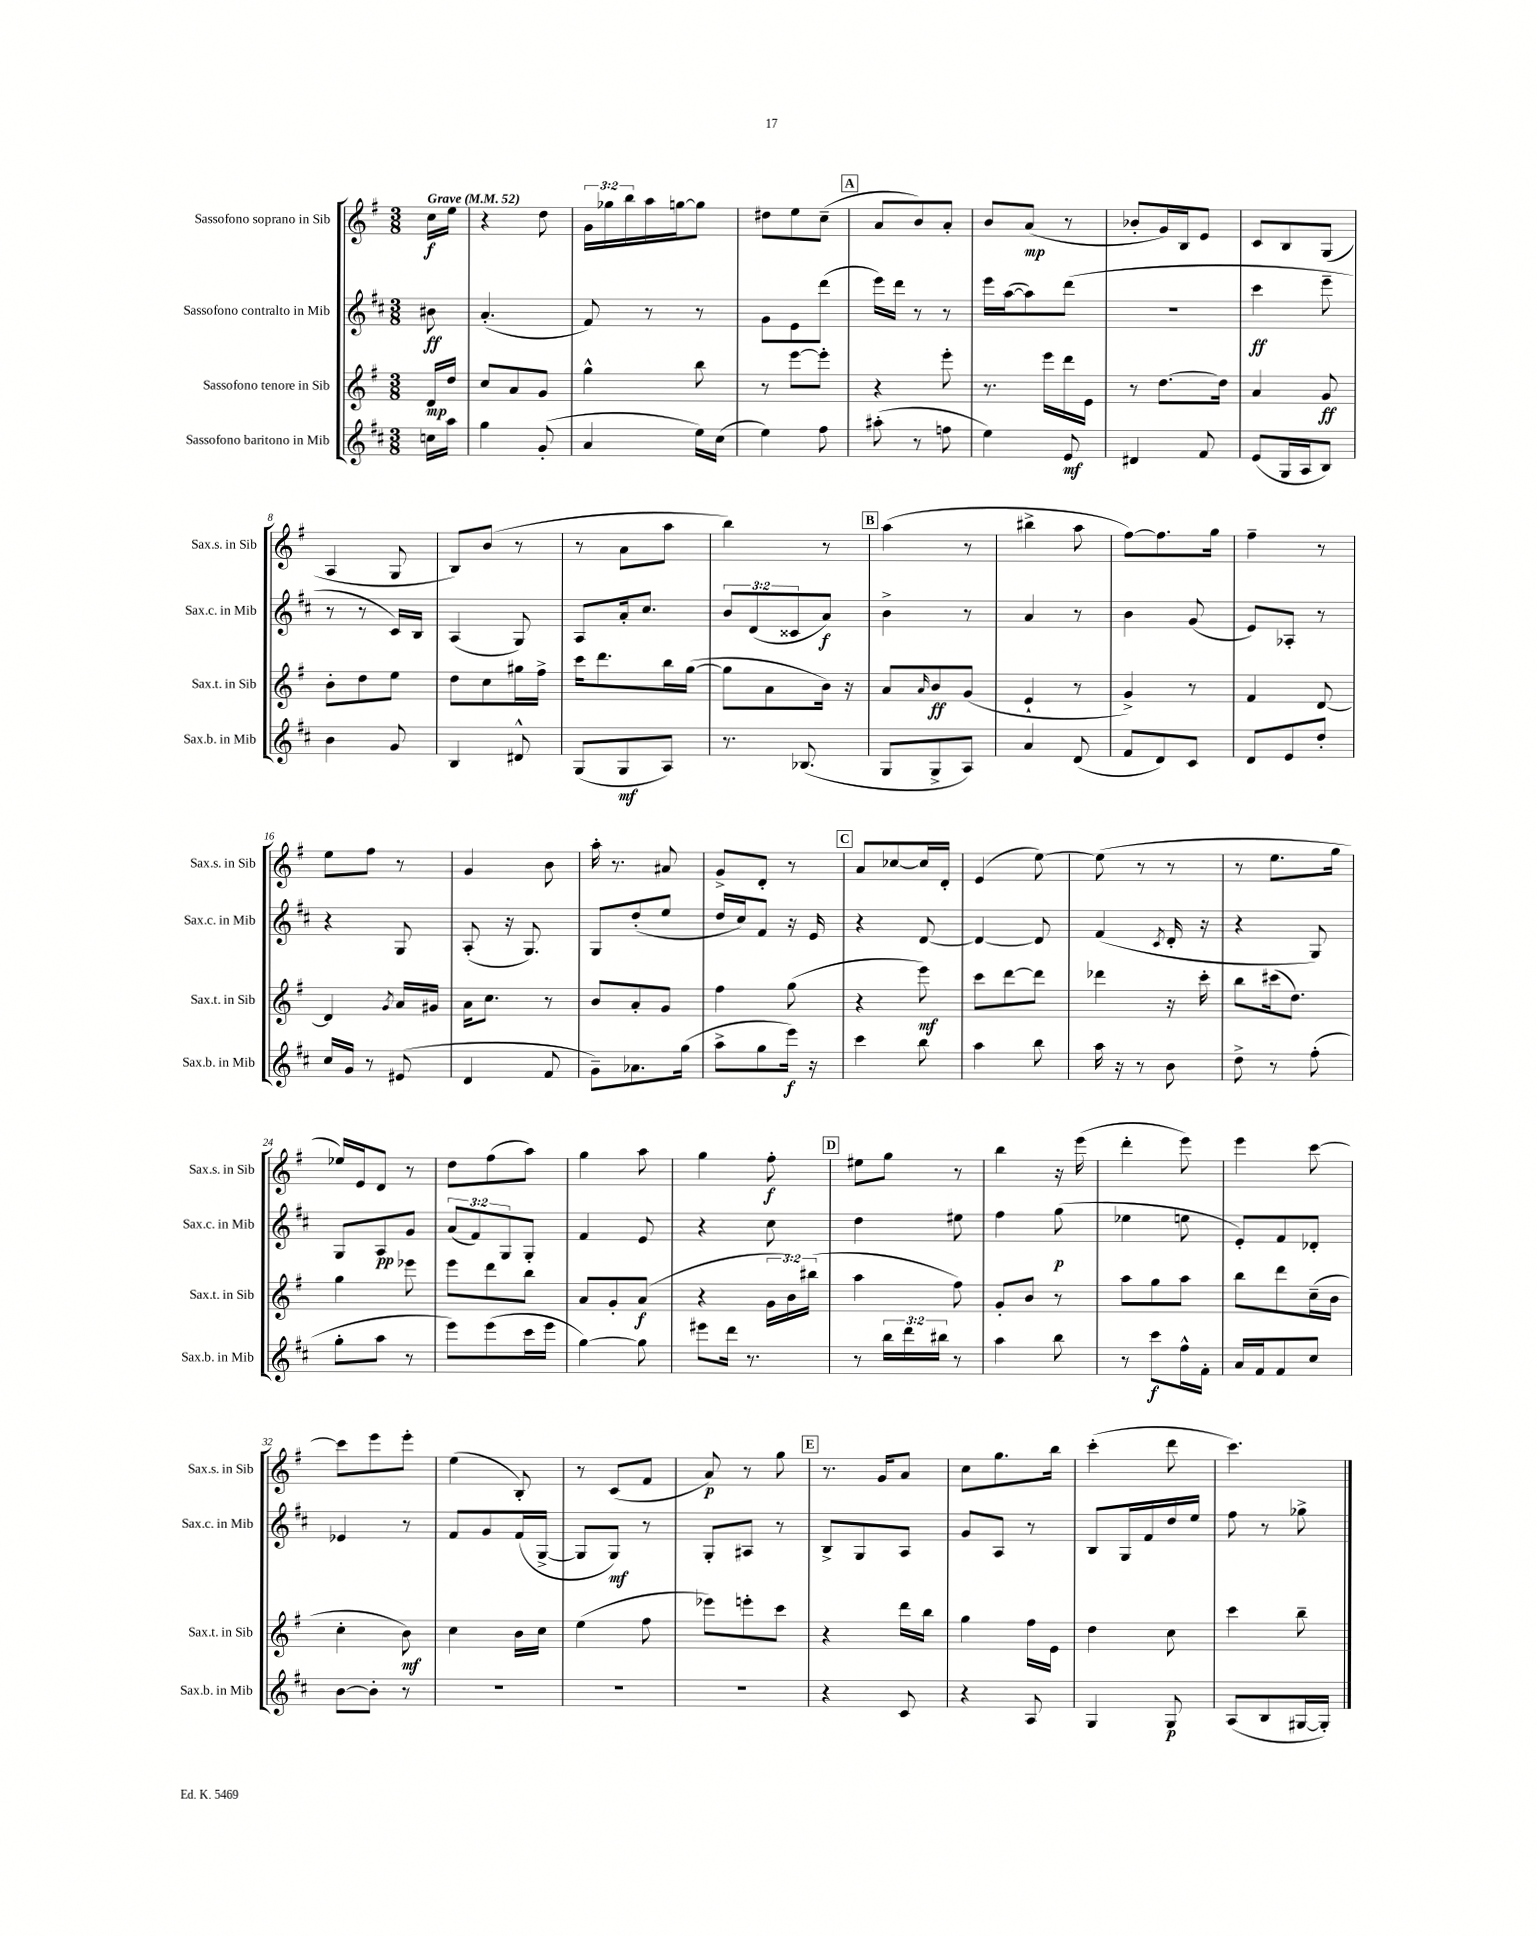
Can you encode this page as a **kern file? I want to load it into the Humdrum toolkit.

**kern	**dynam	**kern	**dynam	**kern	**dynam	**kern	**dynam
*part4	*part4	*part3	*part3	*part2	*part2	*part1	*part1
*staff4	*staff4	*staff3	*staff3	*staff2	*staff2	*staff1	*staff1
*I"Sassofono baritono in Mib	*	*I"Sassofono tenore in Sib	*	*I"Sassofono contralto in Mib	*	*I"Sassofono soprano in Sib	*
*I'Sax.b. in Mib	*	*I'Sax.t. in Sib	*	*I'Sax.c. in Mib	*	*I'Sax.s. in Sib	*
*clefG2	*	*clefG2	*	*clefG2	*	*clefG2	*
*k[f#c#]	*	*k[f#]	*	*k[f#c#]	*	*k[f#]	*
*M3/8	*	*M3/8	*	*M3/8	*	*M3/8	*
*MM52	*	*MM52	*	*MM52	*	*MM52	*
=	=	=	=	=	=	=	=
!	!	!	!	!	!	!LO:TX:a:B:t=Grave	!
16ccn\LL	.	16d/LL	mp	8b#X\	ff	16cc\LL	f
16aa\JJ	.	16dd/JJ	.	.	.	16ee\JJ	.
=1	=1	=1	=1	=1	=1	=1	=1
4gg\	.	8cc/L	.	(4.a'/	.	4r	.
.	.	8a/	.	.	.	.	.
(8g'/	.	8g/J	.	.	.	8dd\	.
=2	=2	=2	=2	=2	=2	=2	=2
4a/	.	4gg^^\	.	8f#/)	.	24g\LL	.
.	.	.	.	.	.	24gg-X\	.
.	.	.	.	.	.	24bb\	.
.	.	.	.	8r	.	16aa\	.
.	.	.	.	.	.	[16ggn\J	.
16ee\LL)	.	8bb\	.	8r	.	8gg\J]	.
(16cc#\JJ	.	.	.	.	.	.	.
=3	=3	=3	=3	=3	=3	=3	=3
4ee\)	.	8r	.	8g\L	.	8dd#X\L	.
.	.	[8eee\L	.	8e\	.	8ee\	.
8ff#\	.	8eee'\J]	.	(8ddd\J	.	(8cc~\J	.
!!LO:REH:place=s1:t=A
=4	=4	=4	=4	=4	=4	=4	=4
(8aa#X'\	.	4r	.	16eee\LL)	.	8a/L	.
.	.	.	.	16ddd\JJ	.	.	.
8r	.	.	.	8r	.	8b/)	.
8ffn\	.	8eee'\	.	8r	.	8a'/J	.
=5	=5	=5	=5	=5	=5	=5	=5
4ee\)	.	8.r	.	16eee\LL	.	8b/L	.
.	.	.	.	([16aa\J	.	.	.
.	.	.	.	8aa\])	.	(8a/J	mp
.	.	16eee\LL	.	.	.	.	.
8e/	mf	16ddd\	.	(8ddd\J	.	8r	.
.	.	16e\JJ	.	.	.	.	.
=6	=6	=6	=6	=6	=6	=6	=6
4d#X/	.	8r	.	4.r	.	8b-X'/L	.
.	.	[8.dd\L	.	.	.	16g/L)	.
.	.	.	.	.	.	16B/J	.
8f#/	.	.	.	.	.	8e/J	.
.	.	16dd\Jk]	.	.	.	.	.
=7	=7	=7	=7	=7	=7	=7	=7
(8e/L	.	4a/	.	4ccc#\	ff	8c/L	.
16G/L	.	.	.	.	.	8B/	.
16A/J	.	.	.	.	.	.	.
8B/J)	.	8g/	ff	8eee~\	.	(8G/J	.
!!LO:LB:g=z
=8	=8	=8	=8	=8	=8	=8	=8
4b\	.	8b'\L	.	8r	.	4A/	.
.	.	8dd\	.	8r	.	.	.
8g/	.	8ee\J	.	16c#/LL)	.	8G/	.
.	.	.	.	16B/JJ	.	.	.
=9	=9	=9	=9	=9	=9	=9	=9
4B/	.	8dd\L	.	(4A/	.	8B/L)	.
.	.	8cc\	.	.	.	(8b/J	.
8d#X^^/	.	16gg#X\L	.	8G/)	.	8r	.
.	.	16ff#^\JJ	.	.	.	.	.
=10	=10	=10	=10	=10	=10	=10	=10
(8G/L	.	16ccc\KL	.	8A/L	.	8r	.
.	.	8.ddd\	.	.	.	.	.
8G/	mf	.	.	16a'/k	.	8a\L	.
.	.	.	.	8.cc#/J	.	.	.
8A/J)	.	16bb\L	.	.	.	8aa\J	.
.	.	([16gg\JJ	.	.	.	.	.
=11	=11	=11	=11	=11	=11	=11	=11
8.r	.	8gg\L]	.	12b/L	.	4bb\)	.
.	.	.	.	(12d/	.	.	.
.	.	8a\	.	.	.	.	.
.	.	.	.	12c##X/	.	.	.
(8.B-X/	.	.	.	.	.	.	.
.	.	16b\Jk)	.	8a/J)	f	8r	.
.	.	16r	.	.	.	.	.
!!LO:REH:place=s1:t=B
=12	=12	=12	=12	=12	=12	=12	=12
8G/L	.	8a/L	.	4b^\	.	(4aa\	.
.	.	16qqa/	.	.	.	.	.
8G^/	.	8b/	ff	.	.	.	.
8A/J)	.	(8g/J	.	8r	.	8r	.
=13	=13	=13	=13	=13	=13	=13	=13
4a/	.	4e`/	.	4a/	.	4bb#X^\	.
(8d/	.	8r	.	8r	.	8aa\	.
=14	=14	=14	=14	=14	=14	=14	=14
8f#/L	.	4g^/)	.	4b\	.	[8ff#\L)	.
8d/)	.	.	.	.	.	8.ff#\]	.
8c#/J	.	8r	.	(8g/	.	.	.
.	.	.	.	.	.	16gg\Jk	.
=15	=15	=15	=15	=15	=15	=15	=15
8d/L	.	4f#/	.	8e/L)	.	4ff#~\	.
8e/	.	.	.	8A-X'/J	.	.	.
8dd'/J	.	[8d/	.	8r	.	8r	.
!!LO:LB:g=z
=16	=16	=16	=16	=16	=16	=16	=16
16cc#/LL	.	4d/]	.	4r	.	8ee\L	.
16g/JJ	.	.	.	.	.	.	.
8r	.	.	.	.	.	8ff#\J	.
.	.	8qg/	.	.	.	.	.
(8e#X/	.	16a/LL	.	8G/	.	8r	.
.	.	16g#X/JJ	.	.	.	.	.
=17	=17	=17	=17	=17	=17	=17	=17
4d/	.	16a\KL	.	(8A'/	.	4g/	.
.	.	8.cc\J	.	.	.	.	.
.	.	.	.	16r	.	.	.
.	.	.	.	8.G/)	.	.	.
8f#/	.	8r	.	.	.	8b\	.
=18	=18	=18	=18	=18	=18	=18	=18
8g~\L)	.	8b/L	.	8G/L	.	16aa'\	.
.	.	.	.	.	.	8.r	.
8.a-X\	.	8a'/	.	(8dd'/	.	.	.
.	.	8g/J	.	8ee/J	.	8a#X/	.
(16gg\Jk	.	.	.	.	.	.	.
=19	=19	=19	=19	=19	=19	=19	=19
8aa^\L	.	4ff#\	.	16dd/LL	.	8g^/L	.
.	.	.	.	16cc#/J)	.	.	.
8gg\	.	.	.	8f#/J	.	8d'/J	.
16eee\Jk)	f	(8gg\	.	16r	.	8r	.
16r	.	.	.	16e/	.	.	.
!!LO:REH:place=s1:t=C
=20	=20	=20	=20	=20	=20	=20	=20
4ccc#\	.	4r	.	4r	.	8a/L	.
.	.	.	.	.	.	[8cc-X/	.
8bb\	.	8eee\)	mf	[8d/	.	16cc-/L]	.
.	.	.	.	.	.	16d'/JJ	.
=21	=21	=21	=21	=21	=21	=21	=21
4aa\	.	8ccc\L	.	4d/_	.	(4e/	.
.	.	[8ddd\	.	.	.	.	.
8bb\	.	8ddd\J]	.	8d/]	.	[8ee\)	.
=22	=22	=22	=22	=22	=22	=22	=22
16aa\	.	4ddd-X\	.	(4f#/	.	(8ee\]	.
16r	.	.	.	.	.	.	.
8r	.	.	.	.	.	8r	.
.	.	.	.	8qc#/	.	.	.
8b\	.	16r	.	16d'/	.	8r	.
.	.	16ccc'\	.	16r	.	.	.
=23	=23	=23	=23	=23	=23	=23	=23
8dd^\	.	8bb\L	.	4r	.	8r	.
8r	.	(16ccc#X\k	.	.	.	8.ee\L	.
.	.	8.dd\J)	.	.	.	.	.
(8ff#'\	.	.	.	8G/)	.	.	.
.	.	.	.	.	.	16gg\Jk	.
!!LO:LB:g=z
=24	=24	=24	=24	=24	=24	=24	=24
8gg'\L	.	4gg\	.	8G/L	.	16ee-X/LL)	.
.	.	.	.	.	.	16e/J	.
8aa\J	.	.	.	8A/	pp	8d/J	.
8r	.	8eee-X\	.	8g/J	.	8r	.
=25	=25	=25	=25	=25	=25	=25	=25
8eee\L)	.	8eee\L	.	(12a/L	.	8dd\L	.
.	.	.	.	12f#/)	.	.	.
(8eee\	.	8ddd\	.	.	.	(8ff#\	.
.	.	.	.	12G/	.	.	.
16ccc#\L	.	8bb\J	.	8G'/J	.	8aa\J)	.
16eee\JJ	.	.	.	.	.	.	.
=26	=26	=26	=26	=26	=26	=26	=26
[4gg\)	.	8a/L	.	4f#/	.	4gg\	.
.	.	8g'/	.	.	.	.	.
8gg\]	.	(8a/J	f	8e/	.	8aa\	.
=27	=27	=27	=27	=27	=27	=27	=27
8eee#X\L	.	4r	.	4r	.	4gg\	.
16ddd\Jk	.	.	.	.	.	.	.
8.r	.	.	.	.	.	.	.
.	.	24g\LL	.	8cc#\	.	8ff#'\	f
.	.	24b\)	.	.	.	.	.
.	.	(24bb#X\JJ	.	.	.	.	.
!!LO:REH:place=s1:t=D
=28	=28	=28	=28	=28	=28	=28	=28
8r	.	4aa\	.	4dd\	.	8ee#X\L	.
24bb\LL	.	.	.	.	.	8gg\J	.
24ddd\	.	.	.	.	.	.	.
24bb#X\JJ	.	.	.	.	.	.	.
8r	.	8ff#\)	.	8ee#X\	.	8r	.
=29	=29	=29	=29	=29	=29	=29	=29
4aa\	.	8g'/L	.	4ff#\	.	4bb\	.
.	.	8b/J	.	.	.	.	.
8bb\	.	8r	.	(8gg\	p	16r	.
.	.	.	.	.	.	(16eee\	.
=30	=30	=30	=30	=30	=30	=30	=30
8r	.	8aa\L	.	4ee-X\	.	4ddd'\	.
8ccc#\L	f	8gg\	.	.	.	.	.
16ff#^^\L	.	8aa\J	.	8een\	.	8eee\)	.
16f#'\JJ	.	.	.	.	.	.	.
=31	=31	=31	=31	=31	=31	=31	=31
16a/LL	.	8bb\L	.	8e'/L)	.	4eee\	.
16f#/J	.	.	.	.	.	.	.
8f#/	.	8ddd\	.	8f#/	.	.	.
8cc#/J	.	(16cc~\L	.	8d-X'/J	.	[8ccc\	.
.	.	16b\JJ	.	.	.	.	.
!!LO:LB:g=z
=32	=32	=32	=32	=32	=32	=32	=32
[8b\L	.	4cc'\	.	4e-X/	.	8ccc\L]	.
8b'\J]	.	.	.	.	.	8eee\	.
8r	.	8b\)	mf	8r	.	8eee'\J	.
=33	=33	=33	=33	=33	=33	=33	=33
4.r	.	4cc\	.	8f#/L	.	(4ee\	.
.	.	.	.	8g/	.	.	.
.	.	16b\LL	.	(16f#/L	.	8B'/)	.
.	.	16cc\JJ	.	[16G^/JJ	.	.	.
=34	=34	=34	=34	=34	=34	=34	=34
4.r	.	(4ee\	.	8G/L]	.	8r	.
.	.	.	.	8G/J)	mf	(8c/L	.
.	.	8ff#\	.	8r	.	8f#/J	.
=35	=35	=35	=35	=35	=35	=35	=35
4.r	.	8eee-X\L)	.	8G'/L	.	8a/)	p
.	.	8eeen'\	.	8A#X/J	.	8r	.
.	.	8ccc\J	.	8r	.	8gg\	.
!!LO:REH:place=s1:t=E
=36	=36	=36	=36	=36	=36	=36	=36
4r	.	4r	.	8B^/L	.	8.r	.
.	.	.	.	8G/	.	.	.
.	.	.	.	.	.	16g/KL	.
8c#/	.	16ddd\LL	.	8A/J	.	8a/J	.
.	.	16bb\JJ	.	.	.	.	.
=37	=37	=37	=37	=37	=37	=37	=37
4r	.	4gg\	.	8g/L	.	8cc\L	.
.	.	.	.	8A/J	.	8.gg\	.
8A/	.	16ff#\LL	.	8r	.	.	.
.	.	16e\JJ	.	.	.	16bb\Jk	.
=38	=38	=38	=38	=38	=38	=38	=38
4G/	.	4dd\	.	8B/L	.	(4ccc'\	.
.	.	.	.	16G/L	.	.	.
.	.	.	.	16f#/	.	.	.
8G/	p	8cc\	.	16dd/	.	8ddd\	.
.	.	.	.	16ee/JJ	.	.	.
=39	=39	=39	=39	=39	=39	=39	=39
(8A/L	.	4ccc\	.	8ff#\	.	4.ccc\)	.
8B/	.	.	.	8r	.	.	.
[16G#X/L	.	8bb~\	.	8gg-X^\	.	.	.
16G#'/JJ])	.	.	.	.	.	.	.
==	==	==	==	==	==	==	==
*-	*-	*-	*-	*-	*-	*-	*-
